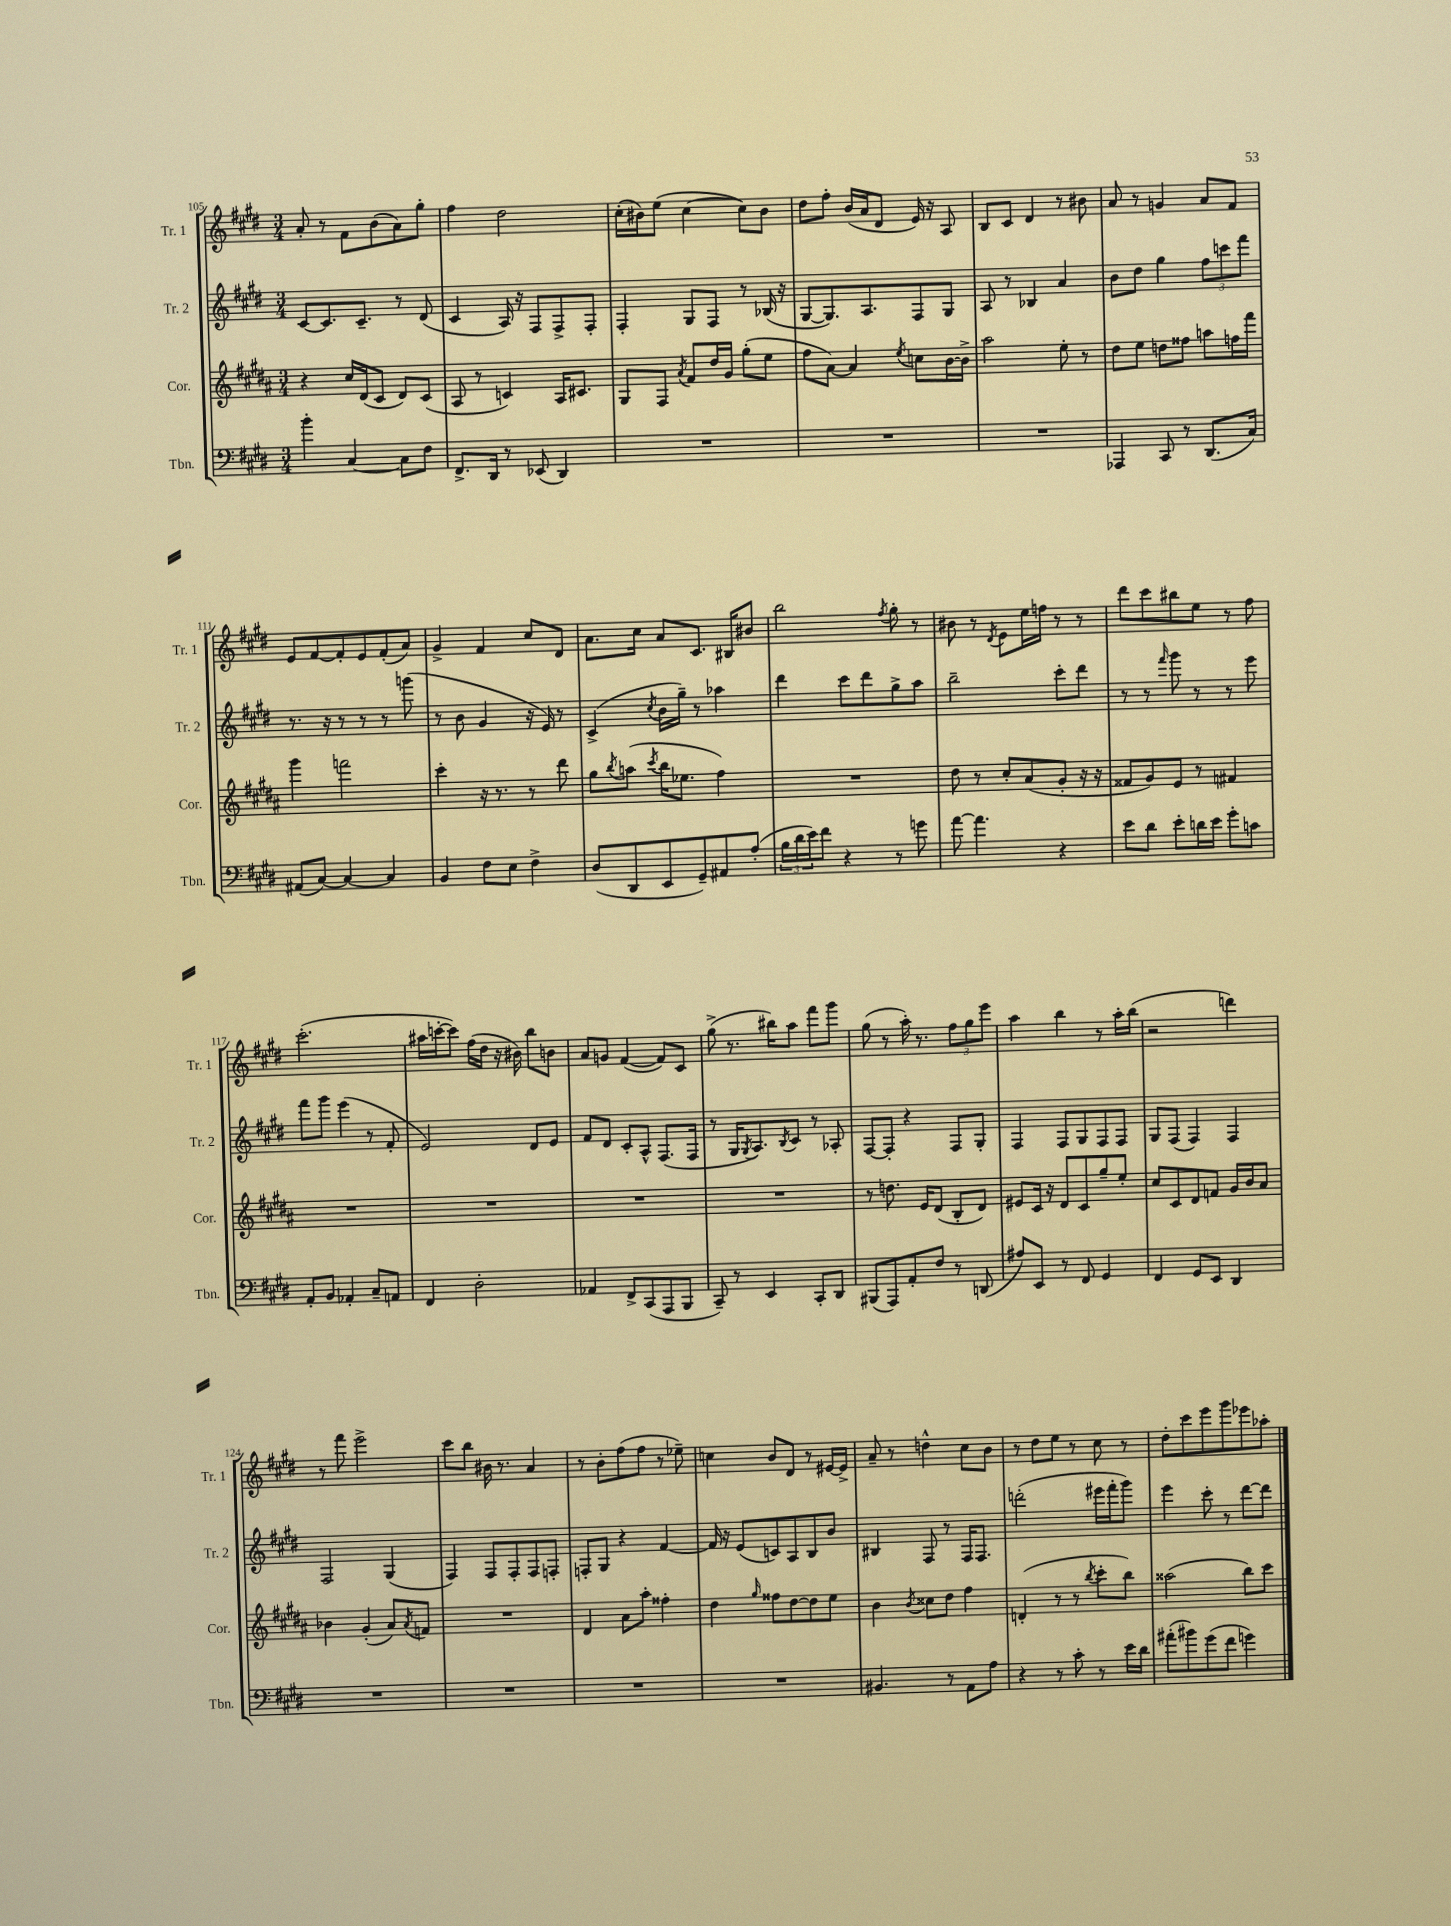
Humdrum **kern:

**kern	**kern	**kern	**kern
*staff4	*staff3	*staff2	*staff1
*clefF4	*clefG2	*clefG2	*clefG2
*k[f#c#g#d#]	*k[f#c#g#d#a#]	*k[f#c#g#d#]	*k[f#c#g#d#]
*M3/4	*M3/4	*M3/4	*M3/4
4b'	4r	[8c#	8a'
.	.	8.c#]	8r
[4C#	16cc#	.	8f#
.	(16d#	8.c#~	.
.	8c#	.	(8b
8C#]	8d#)	8r	8a)
8F#	(8c#	(8d#	8gg#'
=	=	=	=
8.FF#^	8A#	4c#	4ff#
.	8r	.	.
16DD#	.	.	.
8r	4c)	16A)	2dd#
.	.	16r	.
(8EE-	.	8F#	.
4DD#)	16A#	8F#^	.
.	8.c#	.	.
.	.	8F#'	.
=	=	=	=
2.r	8G#	4F#'	(16cc#'
.	.	.	16b#)
.	8F#	.	(8ee
.	8qa#	.	.
.	8f#	8G#	[4cc#
.	16dd#	8F#	.
.	16g#	.	.
.	(8gg#'	8r	8cc#])
.	8ee	(16B-	8b#
.	.	16r	.
=	=	=	=
2.r	8ff#	[8G#	8dd#
.	[8a#)	8.G#])	8ff#'
.	4a#]	.	(16b
.	.	8.A	16a
.	.	.	8d#
.	8qee	.	.
.	8cc	8F#	16e)
.	.	.	16r
.	[16b	8G#	8A
.	16b^]	.	.
=	=	=	=
2.r	2aa#	8A	8B
.	.	8r	8c#
.	.	4B-	4d#
.	8ee'	4a	8r
.	8r	.	8b#
=	=	=	=
4AAA-	8dd#	8b	8a
.	8ee	8dd#	8r
8CC#	8dd	4gg#	4g
8r	8ff##	.	.
(8.DD#	8aa	12ff#	8a
.	.	12ccc	.
.	16ff	.	8f#
.	.	12fff#	.
16C#)	16fff#	.	.
=	=	=	=
(8AA#	4ggg#	8.r	8e
[8C#)	.	.	[8f#
.	.	16r	.
4C#_	2fff	8r	8f#']
.	.	8r	8e
4C#]	.	8r	(8f#'
.	.	(8ggg	8a)
=	=	=	=
4BB	4ccc#'	8r	4g#^
.	.	8b	.
8F#	16r	4g#	4f#
.	8.r	.	.
8E	.	.	.
4F#^	8r	16r	8cc#
.	.	16e)	.
.	8ddd#	8r	8d#
=	=	=	=
(8D#	8gg#	(4c#^	8.a
.	8qbb	.	.
8DD#	(8aa	.	.
.	.	.	16cc#
.	8qccc#	8qcc#	.
8EE	16bb	16b	8a
.	8.ee-	16gg#~)	.
8GG#~)	.	8r	8.c#
8AA#	4ff#)	4aa-	.
.	.	.	16B#
(8A'	.	.	8b#
=	=	=	=
24B	2.r	4ddd#	2bb
24d#	.	.	.
24e)	.	.	.
8f#	.	.	.
4r	.	8ccc#	.
.	.	8ddd#	.
.	.	.	8qff#
8r	.	8gg#^	8gg#'
8g	.	8aa	8r
=	=	=	=
[8a	8dd#	2bb~	8b#
4.a]	8r	.	8r
.	.	.	8qd#
.	8cc#'	.	8e
.	(8a#	.	16ee
.	.	.	16ff
4r	8g#'	8ccc#'	8r
.	16r	8ddd#	8r
.	16r	.	.
=	=	=	=
8e	8f##	8r	8ddd#
8d#	8g#)	8r	8ccc#
.	.	16qqfff#	.
8e'	8e	8ggg#	8bb#
16d	8r	8r	8ee
16e	.	.	.
8g#'	4f#	8r	8r
8c	.	8eee	8ff#
=	=	=	=
8AA'	2.r	8fff#	(2.ccc#'
8BB	.	8ggg#	.
4AA-'	.	(4eee	.
8C#~	.	8r	.
8AA	.	8f#'	.
=	=	=	=
4FF#	2.r	2e)	16aa#
.	.	.	[16ccc'
.	.	.	8ccc])
2D#'	.	.	(16ff#
.	.	.	16dd#
.	.	.	16r
.	.	.	16b#)
.	.	8d#	8bb
.	.	8e	8b
=	=	=	=
4AA-	2.r	8f#	8a
.	.	8d#	8g
8FF#^	.	8c#'	([4f#
(8CC#	.	8A^^	.
8AAA	.	(8.F#	8f#])
8BBB	.	.	8c#
.	.	16F#	.
=	=	=	=
8CC#~)	2.r	8r	(8gg#^
8r	.	16G#	8.r
.	.	8qG#	.
.	.	8.A)	.
4EE	.	.	.
.	.	.	16bb#)
.	.	8qB	.
.	.	8c#	8aa
8CC#'	.	8r	8fff#
8DD#	.	8A-'	8ggg#
=	=	=	=
(8BBB#	8r	[8F#	(8gg#
8AAA)	8.dd	8F#']	8r
8AA'	.	4r	16aa')
.	16e	.	8.r
8F#	(8d#	.	.
8r	8B'	8F#	12ff#
.	.	.	12gg#
(8DD	8d#)	8G#'	.
.	.	.	12eee
=	=	=	=
8A#)	8e#	4F#	4aa
8EE	16c#	.	.
.	16r	.	.
8r	8d#	8F#	4bb
8FF#	8c#	8G#	.
4GG#	8gg#~	8F#	8r
.	8ee'	8F#	16aa'
.	.	.	(16bb
=	=	=	=
4FF#	8cc#	8G#	2r
.	8c#	(8F#	.
8GG#	8d#	4F#)	.
8EE	8f	.	.
4DD#	16g#	4F#	4ddd)
.	16b	.	.
.	8a#	.	.
=	=	=	=
2.r	4b-	2F#	8r
.	.	.	8fff#
.	(4g#'	.	2eee^
.	8a#)	(4G#	.
.	8qa#	.	.
.	8f	.	.
=	=	=	=
2.r	2.r	4F#)	8ccc#
.	.	.	8bb
.	.	8F#	16b#
.	.	.	8.r
.	.	8F#'	.
.	.	8F#	4a
.	.	8F'	.
=	=	=	=
2.r	4d#	8F'	8r
.	.	8G#	8b'
.	8a#	4r	(8ff#
.	8aa#'	.	8ff#
.	4ff##'	[4f#	8r
.	.	.	8ee-~)
=	=	=	=
2.r	4dd#	16f#]	4cc
.	.	16r	.
.	.	(8e	.
.	16qqgg#	.	.
.	8ff##	8c)	8b
.	[8dd#	8A	8d#
.	8dd#]	8B	8r
.	8ee	8b	[16e#
.	.	.	16e#^]
=	=	=	=
4.BB#	4b	4B#	8a~
.	.	.	8r
.	8qb	.	.
.	8cc##	8F#	4dd^^
8r	8dd#	8r	.
8AA	4ff#	16F#	8cc#
.	.	8.F#	.
8A	.	.	8b
=	=	=	=
4r	(4d'	(2ddd'	8r
.	.	.	8dd#
8r	8r	.	8ee
8c#'	8r	.	8r
.	8qbb	.	.
8r	8ccc#'	16eee#	8cc#
.	.	16fff#'	.
16e	8bb)	8ggg#)	8r
16d#	.	.	.
=	=	=	=
(8a#'	(2aa##	4eee	8dd#'
8b#)	.	.	8ccc#
(8g#	.	8ccc#'	8eee
8f#	.	8r	8ggg#
4g)	8bb)	[8ddd#	8eee-
.	8ccc#	8ddd#]	8aa-'
==	==	==	==
*-	*-	*-	*-
